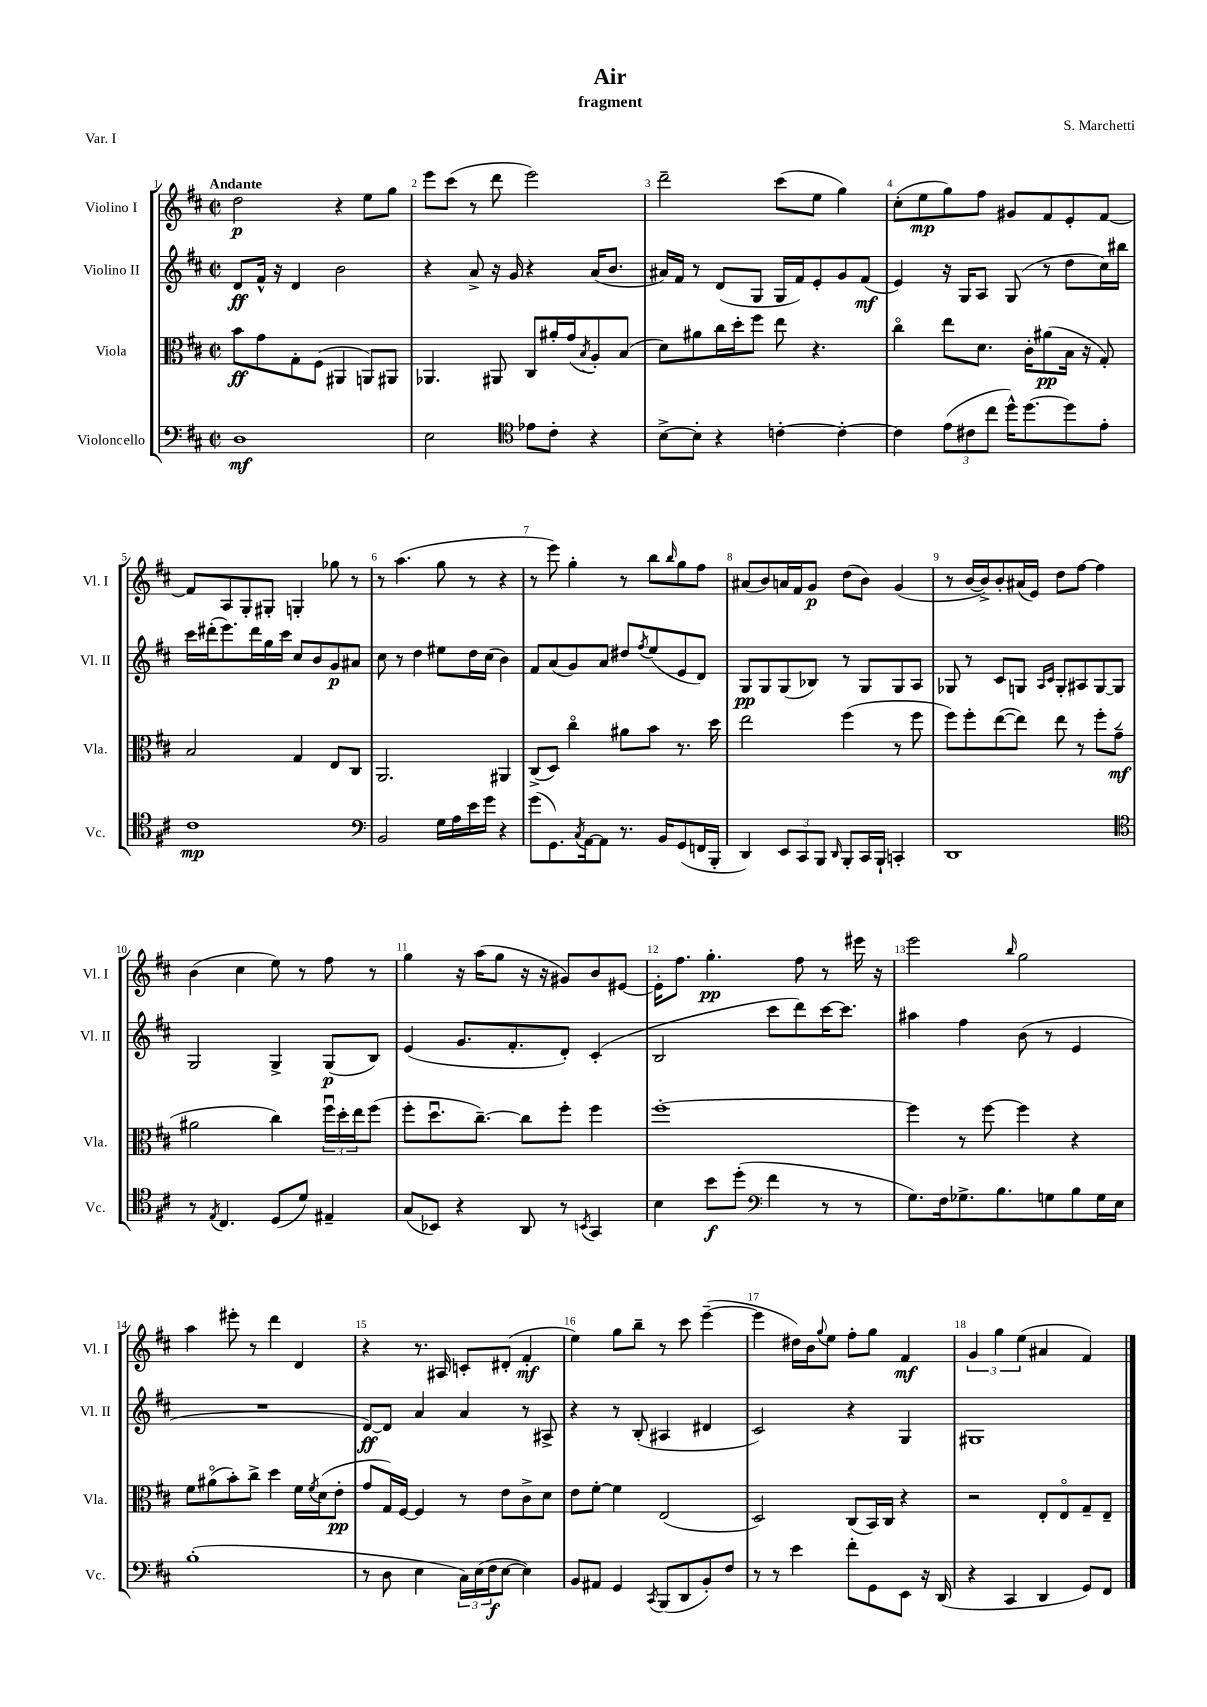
\header { title = "Air" composer = "S. Marchetti" subtitle = "fragment" piece = "Var. I" }
<<
\new StaffGroup <<
\new Staff = "s0" \with { instrumentName = "Violino I" shortInstrumentName = "Vl. I" } {
    \clef treble \key d \major \defaultTimeSignature \time 2/2 \tempo "Andante"
    d''2\p r4 e''8 g''8 |
    e'''8 cis'''8( r8 d'''8 e'''2) |
    d'''2-- cis'''8( e''8 g''4) |
    cis''8-.( e''8\mp g''8) fis''8 gis'8 fis'8 e'8-. fis'8~ |
    fis'8 a8 g8-. gis8-. g4-. ges''8 r8 |
    r8 a''4.( g''8 r8 r4 |
    r8 e'''8) g''4-. r8 b''8 \grace { b''16 } g''8 fis''8 |
    ais'8( b'8) a'16 fis'16 g'8\p d''8( b'8) g'4( |
    r8 b'16~ b'16->) b'8-. ais'16( e'16) d''8 fis''8~ fis''4 |
    b'4( cis''4 e''8) r8 fis''8 r8 |
    g''4 r16 a''16( g''8 r16 r16 gis'8) b'8 eis'8~ |
    eis'16-. fis''8. g''4.-.\pp fis''8 r8 eis'''16 r16 |
    e'''2 \grace { b''16 } g''2 |
    a''4 eis'''8-. r8 d'''4 d'4 |
    r4 r8. ais16 c'8-. dis'8-.( fis'4-.\mf |
    e''4) g''8 b''8-- r8 cis'''8 e'''4~--( |
    e'''4 dis''16) b'16 \appoggiatura { g''8 } e''8 fis''8-. g''8 fis'4\mf |
    \tuplet 3/2 { g'4 g''4 e''4( } ais'4 fis'4) \bar "|." |
}
\new Staff = "s1" \with { instrumentName = "Violino II" shortInstrumentName = "Vl. II" } {
    \clef treble \key d \major \defaultTimeSignature \time 2/2
    d'8\ff fis'16-^ r16 d'4 b'2 |
    r4 a'8-> r16 g'16 r4 a'16( b'8. |
    ais'16) fis'16 r8 d'8( g8 g16 fis'16) e'8-. g'8 fis'8\mf( |
    e'4) r16 g16 a8 g8( r8 d''8 cis''16) bis''16 |
    cis'''16 dis'''16-.( e'''8.) dis'''16 g''16 cis'''16 cis''8 b'8 g'8\p ais'8 |
    cis''8 r8 d''4 eis''8 d''16 cis''16( b'4) |
    fis'8 a'8( g'8) a'8 dis''8 \acciaccatura { fis''8 } e''8( e'8 d'8) |
    g8\pp g8 g8( bes8) r8 g8 g8 a8 |
    ges8 r8 cis'8 g8 \grace { a16 cis'16 } g8-. ais8 g8~ g8 |
    g2 g4-> g8\p( b8) |
    e'4( g'8. fis'8.-. d'8-.) cis'4-.( |
    b2 cis'''8 d'''8) cis'''16~ cis'''8. |
    ais''4 fis''4 b'8( r8 e'4 |
    R1 |
    d'8~\ff) d'8 a'4 a'4 r8 ais8-> |
    r4 r8 b8-.( ais4 dis'4 |
    cis'2) r4 g4 |
    gis1 \bar "|." |
}
\new Staff = "s2" \with { instrumentName = "Viola" shortInstrumentName = "Vla." } {
    \clef alto \key d \major \defaultTimeSignature \time 2/2
    b'8\ff g'8 g8-. fis8( ais,4 a,8) ais,8 |
    aes,4. ais,8 cis8 ais'16-. g'16( \acciaccatura { b8 } a8-.) b8( |
    d'8) ais'8 cis''16 d''16-. fis''8 e''8 r4. |
    cis''4\flageolet e''8 d'8. cis'16-. ais'8\pp( b16 r16 g8-.) |
    b2 g4 e8 cis8 |
    a,2. ais,4 |
    cis8->( d8) cis''4\flageolet ais'8 b'8 r8. d''16 |
    e''2 fis''4( r8 fis''8 |
    fis''8) fis''8-. e''8~( e''8) e''8 r8 fis''8-. g'8--\mf( |
    ais'2 cis''4) \tuplet 3/2 { fis''16\downbow d''16-. e''16 } fis''8( |
    fis''8-. d''8.\downbow cis''8.~--) cis''8 fis''8-. fis''4 |
    fis''1~-. |
    fis''4 r8 fis''8~ fis''4 r4 |
    fis'8 ais'8\flageolet( b'8-.) cis''8-> d''4 fis'16 \acciaccatura { fis'8 } d'16( e'8-.\pp |
    g'8 g16) fis16~ fis4 r8 e'8 cis'8-> d'8 |
    e'8 fis'8~-. fis'4 e2( |
    d2) cis8( b,16) cis16 r4 |
    r2 e8-. e8\flageolet g8-- e8-- \bar "|." |
}
\new Staff = "s3" \with { instrumentName = "Violoncello" shortInstrumentName = "Vc." } {
    \clef bass \key d \major \defaultTimeSignature \time 2/2
    d1\mf |
    e2 \clef tenor ees'8 cis'8-. r4 |
    b8~-> b8-. r4 c'4~-. c'4~-. |
    c'4 \tuplet 3/2 { e'8( cis'8 cis''8 } d''16-^) d''8.~ d''8 e'8-. |
    cis'1\mp |
    \clef bass b,2 g16 a16 e'16 g'16 r4 |
    g'8( g,8.) \acciaccatura { cis8 } a,16~ a,8 r8. b,16 g,8( f,16 b,,16-. |
    d,4) \tuplet 3/2 { e,8 cis,8 b,,8 } \grace { d,16 } b,,8-. cis,16 b,,16-! c,4-. |
    d,1 |
    \clef tenor r8 \acciaccatura { e8 } cis4. d8( d'8) eis4-- |
    g8( bes,8) r4 a,8 r8 \acciaccatura { b,8 } g,4 |
    b4 b'8\f d''8-.( \clef bass fis'4 r8 r8 |
    g8.) fis16 ges8.-> b8. g8 b8 g16 e16 |
    b1-.( |
    r8 d8 e4 \tuplet 3/2 { cis16) e16( fis16\f } e8~ e4) |
    b,8 ais,8 g,4 \acciaccatura { cis,8 } b,,8( d,8 b,8-.) fis8 |
    r8 r8 e'4 fis'8-. g,8 e,8 r16 d,16( |
    r4 cis,4 d,4 g,8) fis,8 \bar "|." |
}
>>
>>
\layout { \context { \Score \override BarNumber.break-visibility = ##(#f #t #t) barNumberVisibility = #all-bar-numbers-visible } }
